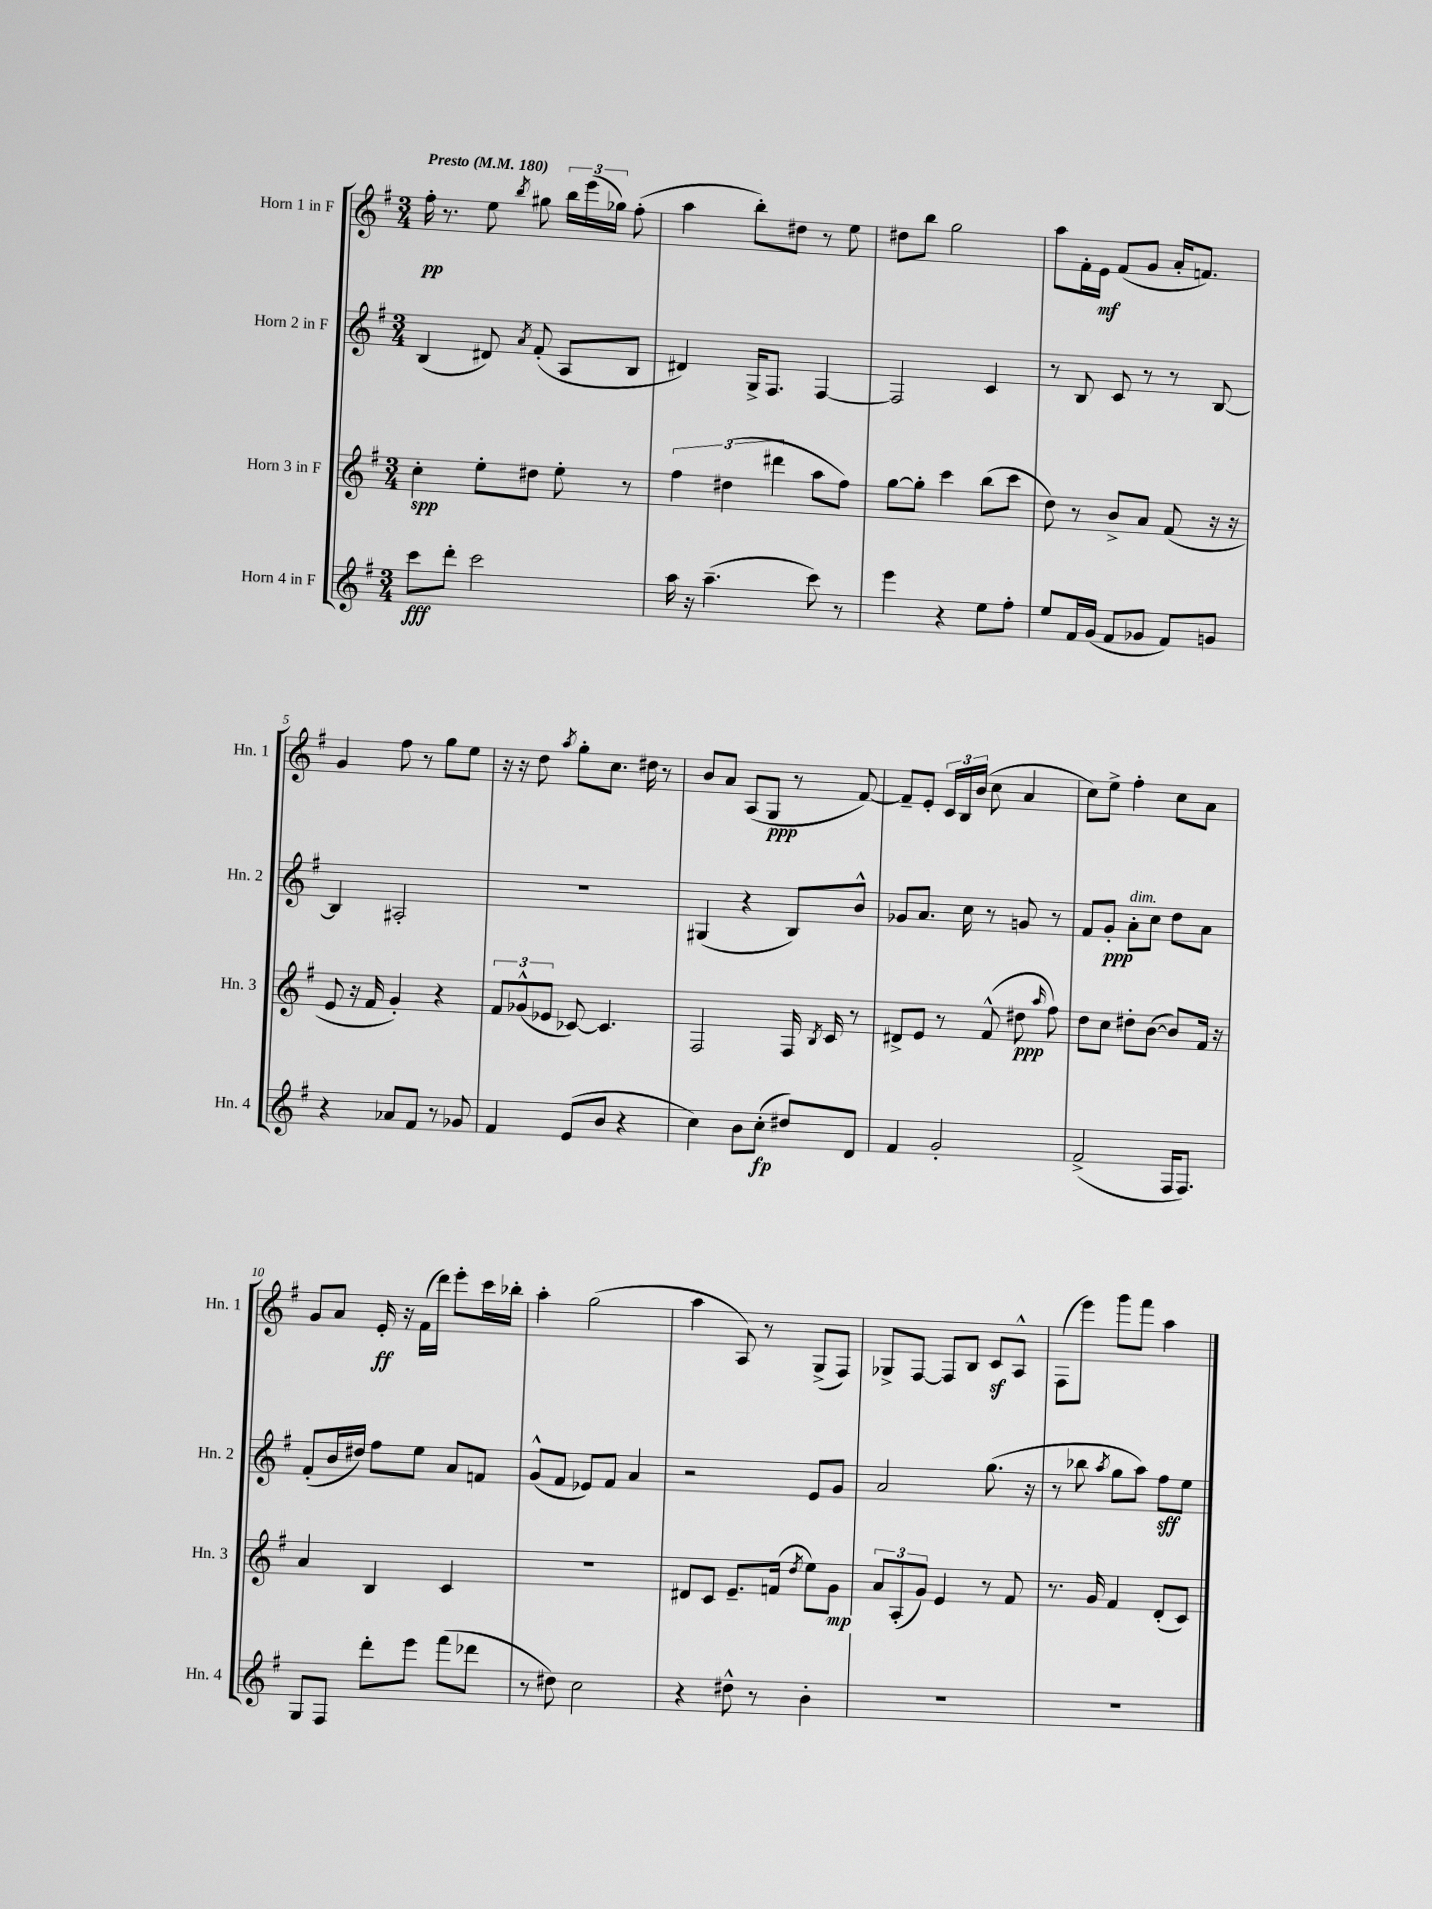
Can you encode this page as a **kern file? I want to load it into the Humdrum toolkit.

**kern	**kern	**kern	**kern
*staff4	*staff3	*staff2	*staff1
*clefG2	*clefG2	*clefG2	*clefG2
*k[f#]	*k[f#]	*k[f#]	*k[f#]
*M3/4	*M3/4	*M3/4	*M3/4
*MM180	*MM180	*MM180	*MM180
8ccc\L	4cc'\	(4B/	16ff#'\
.	.	.	8.r
8ddd'\J	.	.	.
2ccc\	8ee'\L	8d#/)	8ee\
.	.	8qa/	8qbb/
.	8dd#\J	(8f#'/	8gg#\
.	8ee'\	8A/L	24bb\LL
.	.	.	(24eee\
.	.	.	24gg-\JJ)
.	8r	8B/J	(8ff#'\
=	=	=	=
16aa\	6ff#\	4d#/)	4aa\
16r	.	.	.
(4.aa~\	.	.	.
.	(6dd#\	.	.
.	.	16G^/LK	8bb'\L)
.	.	8.F#/J	.
.	6ddd#\	.	.
.	.	.	8dd#\J
8ccc\)	8aa\L	[4F#/	8r
8r	8ff#\J)	.	8ee\
=	=	=	=
4eee\	[8gg\L	2F#/]	8dd#\L
.	8gg'\]J	.	8bb\J
4r	4ccc\	.	2gg\
8ee\L	(8bb\L	4c/	.
8ff#'\J	8ccc\J	.	.
=	=	=	=
8ee/L	8dd\)	8r	8aa\L
16f#/L	8r	8B/	16f#'\L
(16g/JJ	.	.	16e\JJ
8f#/L	8b^/L	8c/	(8f#/L
8g-/J	8a/J	8r	8g/J
8f#/L)	(8f#/	8r	16a'/LK
.	.	.	8.f/J)
8g/J	16r	[8B/	.
.	16r	.	.
=	=	=	=
4r	8e/	4B/]	4g/
.	16r	.	.
.	16f#/	.	.
8a-/L	4g'/)	2A#'/	8ff#\
8f#/J	.	.	8r
8r	4r	.	8gg\L
8g-/	.	.	8ee\J
=	=	=	=
4f#/	12f#/L	2.r	16r
.	.	.	16r
.	(12g-^^/	.	.
.	.	.	8dd\
.	12e-/J	.	.
.	.	.	8qaa/
(8e/L	[8c-/)	.	8gg'\L
8b/J	4.c-/]	.	8.cc\J
4r	.	.	.
.	.	.	16dd#\
.	.	.	8r
=	=	=	=
4cc\)	2F#/	(4G#/	8b/L
.	.	.	8a/J
8b\L	.	4r	(8A/L
(8cc'\J	.	.	8G/J
8dd#/L)	16F#/	8B/L)	8r
.	8qB/	.	.
.	16c/	.	.
8d/J	8r	8b^^/J	[8f#/)
=	=	=	=
4f#/	8d#^/L	8g-/L	8f#~/]L
.	8e/J	8.a/J	8e'/J
2g'/	8r	.	24c/LL
.	.	.	24B/
.	.	16cc\	.
.	.	.	(24b/JJ
.	(8f#^^/	8r	8cc\
.	8dd#\	8g/	4a/
.	16qqaa/	.	.
.	8ff#\)	8r	.
=	=	=	=
(2f#^/	8dd\L	8f#/L	8cc\L)
.	8cc\J	8g'/J	8ee^\J
.	8dd#'\L	8a'\L	4ff#'\
.	([8b\J	8cc\J	.
16F#/LK	8b/]L)	8dd\L	8cc\L
8.F#/J)	.	.	.
.	16f#/Jk	8a\J	8a\J
.	16r	.	.
=	=	=	=
8G/L	4a/	(8f#'/L	8g/L
8F#/J	.	16b/L	8a/J
.	.	16dd#/JJ)	.
8ddd'\L	4B/	8ff#\L	16e'/
.	.	.	16r
8eee\J	.	8ee\J	(16f#\LL
.	.	.	16ddd\JJ)
(8fff#\L	4c/	8a/L	8eee'\L
8ddd-\J	.	8f/J	16ccc\L
.	.	.	16bb-'\JJ
=	=	=	=
8r	2.r	(8g^^/L	4aa'\
8dd#\)	.	8f#/J	.
2cc\	.	8e-/L)	(2gg\
.	.	8f#/J	.
.	.	4a/	.
=	=	=	=
4r	8d#/L	2r	4aa\
.	8c/J	.	.
8dd#^^\	8.e~/L	.	8A/)
8r	.	.	8r
.	(16f/Jk	.	.
.	8qdd/	.	.
4b'\	8ee\L)	8e/L	(8G^/L
.	8g\J	8g/J	8F#/J)
=	=	=	=
2.r	12a/L	2a/	8G-^/L
.	(12A'/	.	.
.	.	.	[8F#/J
.	12g/J)	.	.
.	4e/	.	8F#/]L
.	.	.	8B/J
.	8r	(8.gg\	8c/L
.	8f#/	.	8A^^/J
.	.	16r	.
=	=	=	=
2.r	8.r	8r	(8F#\L
.	.	8bb-\	8eee\J)
.	16g/	.	.
.	.	8qaa/	.
.	4f#/	8gg\L	8ggg\L
.	.	8aa\J)	8fff#\J
.	(8d'/L	8ff#\L	4aa\
.	8c/J)	8ee\J	.
==	==	==	==
*-	*-	*-	*-
